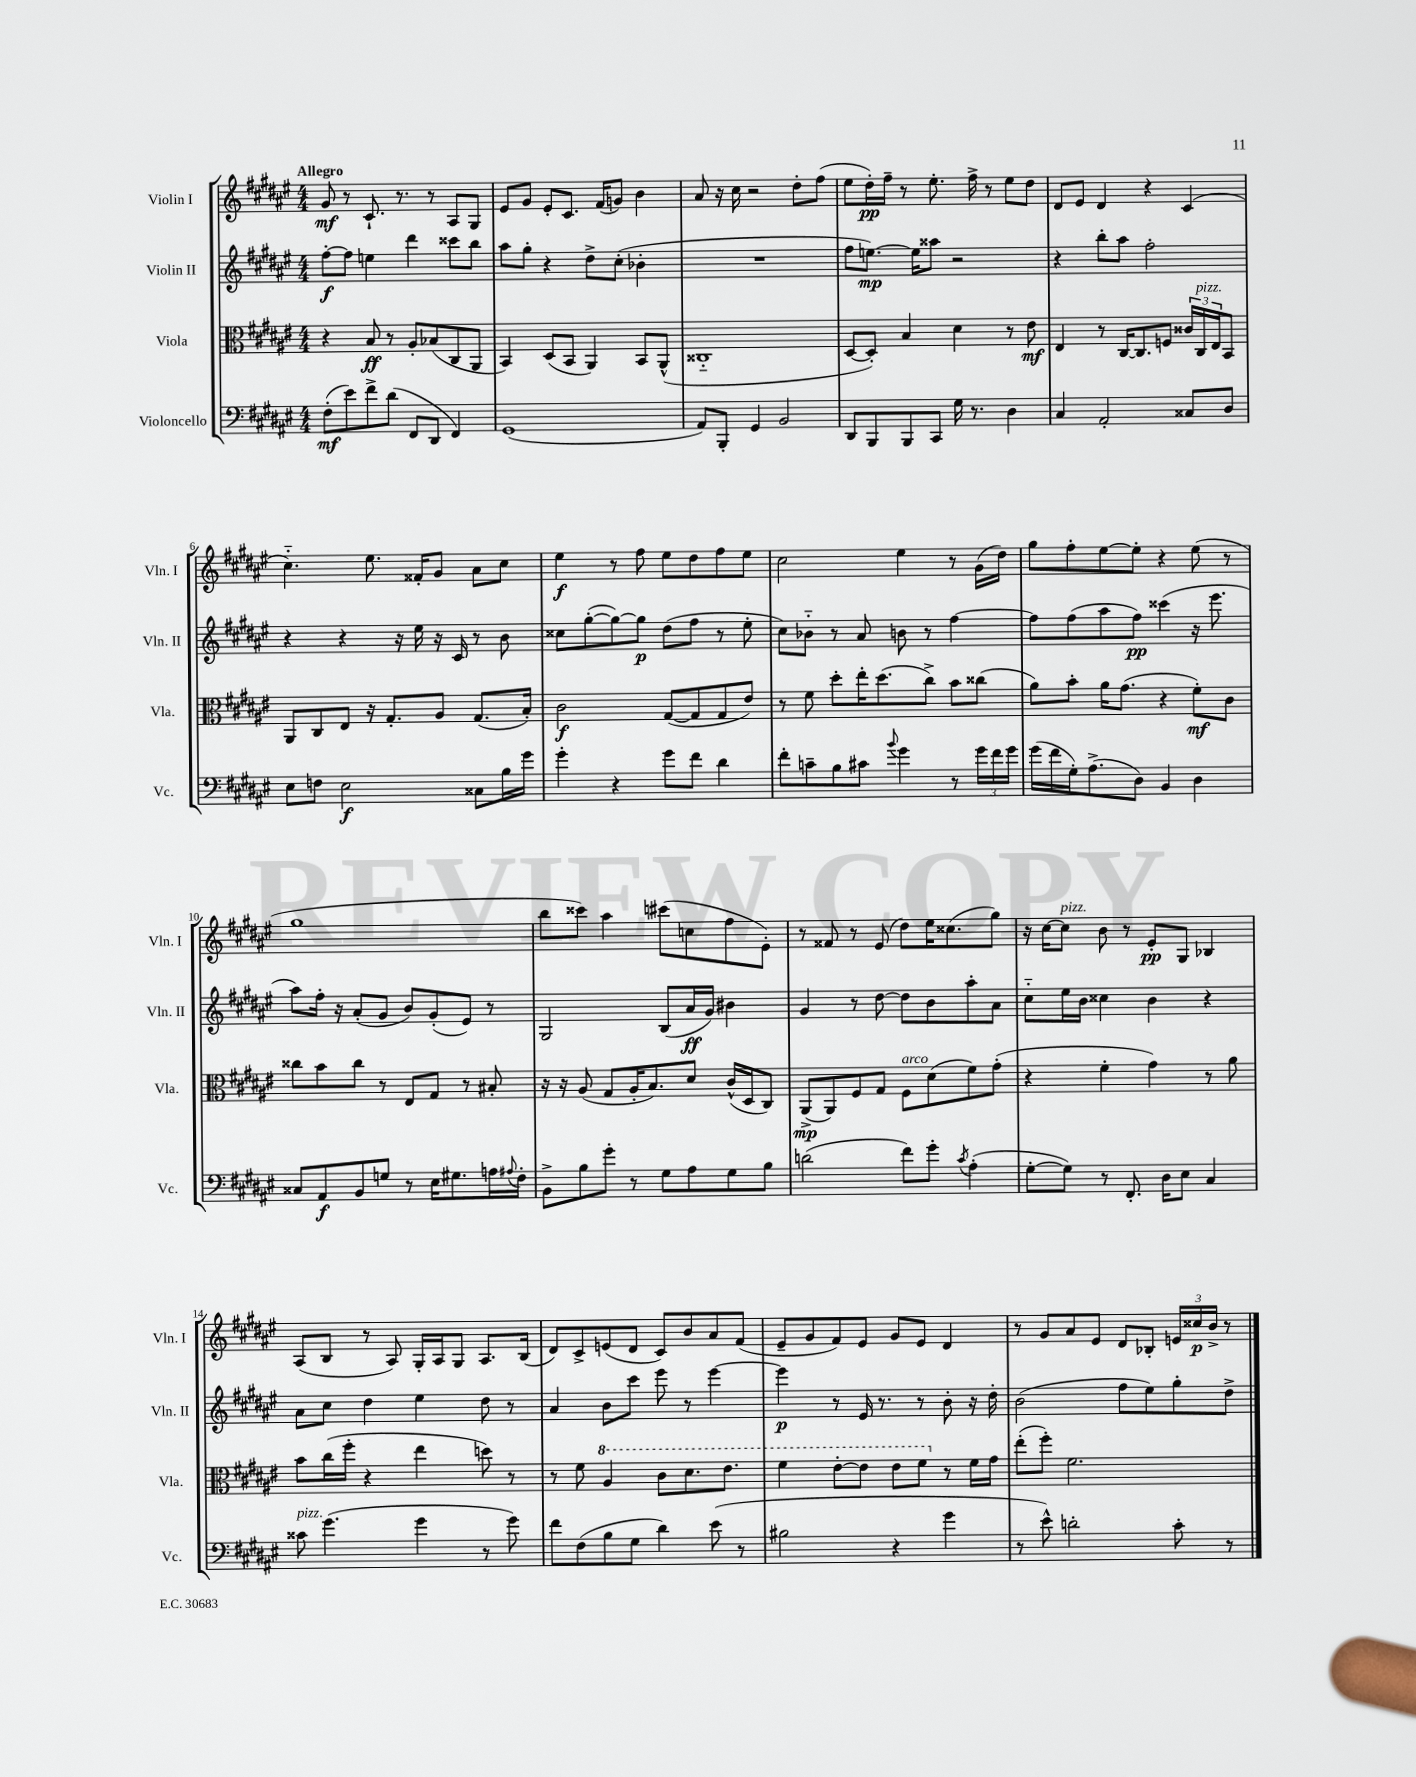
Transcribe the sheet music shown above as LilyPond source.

<<
\new StaffGroup <<
\new Staff = "s0" \with { instrumentName = "Violin I" shortInstrumentName = "Vln. I" } {
    \clef treble \key fis \major \numericTimeSignature \time 4/4 \tempo "Allegro"
    gis'8\mf r8 cis'8.-! r8. r8 ais8 gis8 |
    eis'8 gis'8 eis'8-. cis'8. fis'16( g'8) b'4 |
    ais'8 r16 cis''16 r2 dis''8-. fis''8( |
    eis''8 dis''16-.\pp) fis''16-- r8 eis''8.-. fis''16-> r8 eis''8 dis''8 |
    dis'8 eis'8 dis'4 r4 cis'4( |
    cis''4.-_) eis''8. fisis'16-. gis'8 ais'8 cis''8 |
    eis''4\f r8 fis''8 eis''8 dis''8 fis''8 eis''8 |
    cis''2 eis''4 r8 gis'16( dis''16) |
    gis''8 fis''8-. eis''8~ eis''8-. r4 eis''8( r8 |
    gis''1 |
    b''8 cisis'''8) ais''4 cis'''8( c''8 fis''8 eis'8-.) |
    r8 fisis'8 r8 eis'8( dis''8) eis''16 cisis''8.( gis''8) |
    r16 cis''16~ cis''8^\markup { \italic "pizz." } b'8 r8 eis'8-.\pp gis8 bes4 |
    ais8( b8 r8 ais8) gis16-. ais16 gis8 ais8. b16( |
    dis'8) cis'8-> e'8( dis'8 cis'8) b'8 ais'8 fis'8( |
    eis'8-- gis'8 fis'8) eis'8 gis'8 eis'8 dis'4 |
    r8 gis'8 ais'8 eis'8 dis'8 bes8-. \tuplet 3/2 { e'16 cisis''16\p b'16-> } r8 \bar "|." |
}
\new Staff = "s1" \with { instrumentName = "Violin II" shortInstrumentName = "Vln. II" } {
    \clef treble \key fis \major \numericTimeSignature \time 4/4
    fis''8~-.\f fis''8 e''4 dis'''4 cisis'''8 b''8 |
    ais''8 gis''8-. r4 dis''8-> cis''8-.( bes'4-. |
    R1 |
    fis''8 e''8.~\mp) e''16 aisis''8 r2 |
    r4 b''8-. ais''8 fis''2-. |
    r4 r4 r16 eis''16 r16 cis'16 r8 b'8 |
    cisis''8 gis''8~-.( gis''8~) gis''8\p dis''8( fis''8 r8 eis''8-. |
    cis''8) bes'8-_ r8 ais'8 b'8 r8 fis''4~ |
    fis''8 fis''8( ais''8 fis''8\pp) cisis'''4( r16 eis'''8. |
    ais''8) fis''16-. r16 ais'8-.( gis'8 b'8) gis'8-.( eis'8) r8 |
    gis2 b8( ais'16\ff gis'16) bis'4 |
    gis'4 r8 dis''8~ dis''8 b'8 ais''8-. ais'8 |
    cis''8-_ eis''16 b'16 cisis''4 b'4 r4 |
    ais'8 cis''8 dis''4 eis''4 dis''8 r8 |
    ais'4 b'8 cis'''8 eis'''8 r8 eis'''4~ |
    eis'''4\p r8 eis'16 r8. r8 b'8-. r16 dis''16-. |
    b'2( fis''8 eis''8) gis''8-. dis''8-> \bar "|." |
}
\new Staff = "s2" \with { instrumentName = "Viola" shortInstrumentName = "Vla." } {
    \clef alto \key fis \major \numericTimeSignature \time 4/4
    r4 b8\ff r8 ais8-. bes8( cis8 ais,8 |
    b,4) dis8( b,8 ais,4) b,8 ais,8-^( |
    cisis1-_ |
    dis8~ dis8-.) b4 dis'4 r8 eis'8\mf |
    eis4 r8 cis16~ cis8. f8 \tuplet 3/2 { cisis'16 cis16^\markup { \italic "pizz." } eis16 } b,8 |
    ais,8 cis8 eis8 r16 gis8.-. ais8 gis8.( b16-.) |
    cis'2\f gis8~( gis8 gis8 eis'8) |
    r8 fis'8 dis''8-. eis''16-. dis''8.( cis''8->) b'8 cisis''8( |
    ais'8) b'8-. ais'16 gis'8.( r4 fis'8-.\mf) cis'8 |
    cisis''8 b'8 cisis''8 r8 eis8 gis8 r8 bis8-. |
    r16 r16 ais8( gis8 ais16-. b8.) dis'8 cis'16-^( dis16 cis8) |
    ais,8->\mp( ais,8) fis8 gis8 fis8^\markup { \italic "arco" } dis'8( fis'8) gis'8-.( |
    r4 fis'4-. gis'4) r8 ais'8 |
    b'8 cis''16( fis''16-. r4 eis''4 d''8) r8 |
    r8 fis'8 \ottava #1 ais'4 cis''8 dis''8. eis''8. |
    fis''4 eis''8~-. eis''8 eis''8 fis''8 \ottava #0 r8 fis'16 gis'16 |
    eis''8-.( fis''8-.) fis'2. \bar "|." |
}
\new Staff = "s3" \with { instrumentName = "Violoncello" shortInstrumentName = "Vc." } {
    \clef bass \key fis \major \numericTimeSignature \time 4/4
    fis8-.\mf( eis'8) fis'8-> dis'8( fis,8 dis,8 fis,4) |
    gis,1( |
    ais,8) b,,8-. gis,4 b,2 |
    dis,8 b,,8 b,,8 cis,8 gis16 r8. dis4 |
    cis4 ais,2-. cisis8 dis8 |
    eis8 f8 eis2\f cisis8 b16 gis'16 |
    gis'4-. r4 gis'8 fis'8 dis'4 |
    fis'8-. c'8-- b8 cis'8 \appoggiatura { b'8 } gis'4 r8 \tuplet 3/2 { gis'16 fis'16 gis'16 } |
    gis'16( fis'16 gis16-.) ais8.->( dis8) b,4 dis4 |
    cisis8 ais,8\f b,8 g8 r8 eis16 gis8. a16 \appoggiatura { ais8 } fis16-. |
    b,8-> b8 gis'8-. r8 gis8 ais8 gis8 b8 |
    d'2( fis'8) gis'8-. \acciaccatura { cis'8 } ais4-.( |
    gis8~-. gis8) r8 fis,8.-. dis16 eis8 cis4 |
    cisis'8^\markup { \italic "pizz." } gis'4.( gis'4 r8 gis'8) |
    fis'8 fis8( b8 gis8 dis'4) eis'8( r8 |
    bis2 r4 gis'4 |
    r8 eis'8-^) d'2-. cis'8-. r8 \bar "|." |
}
>>
>>
